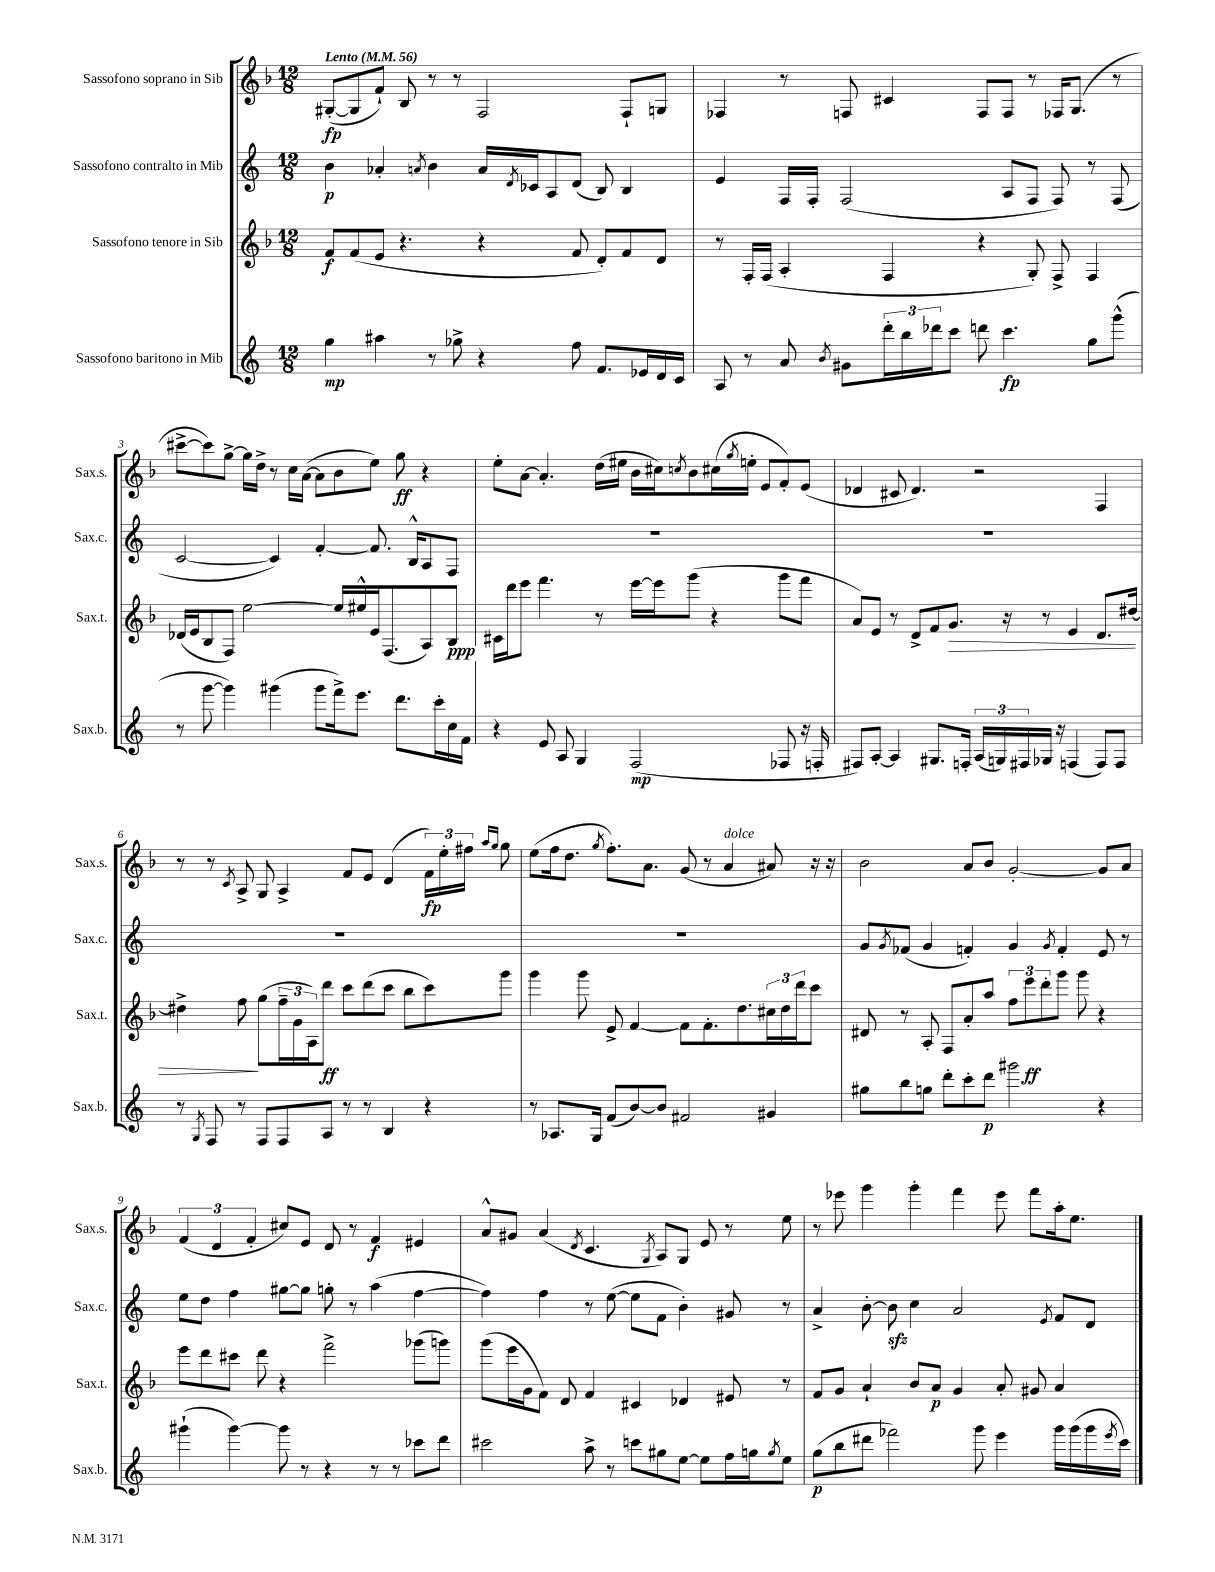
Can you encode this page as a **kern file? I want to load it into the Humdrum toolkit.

**kern	**kern	**kern	**kern
*staff4	*staff3	*staff2	*staff1
*clefG2	*clefG2	*clefG2	*clefG2
*k[]	*k[b-]	*k[]	*k[b-]
*M12/8	*M12/8	*M12/8	*M12/8
*MM56	*MM56	*MM56	*MM56
4gg\	8f/L	4b\	([8G#'/L
.	(8f/	.	8G#/]
4aa#\	8e/J	4a-'/	8f`/J)
.	4.r	.	8B-/
.	.	8qa/	.
8r	.	4b\	8r
8gg-^\	.	.	8r
4r	4r	16a/LL	2F/
.	.	8qd/	.
.	.	16c-/J	.
.	.	8A/	.
8ff\	8f/	(8d/J	.
8.f/L	8d'/L)	8B/)	.
.	8f/	4B/	8F`/L
16e-/L	.	.	.
16d/	8d/J	.	8G/J
16c/JJ	.	.	.
=	=	=	=
8A/	8r	4e/	4F-/
8r	16F'/LL	.	.
.	(16F/JJ	.	.
8a/	4A'/	16F/LL	8r
.	.	16F'/JJ	.
8qb/	.	.	.
8g#\L	.	(2F/	8F/
24ddd'\L	4F/	.	4c#/
24bb\	.	.	.
24ddd-\J	.	.	.
8ccc\J	.	.	.
8ddd\	4r	.	8F/L
4.ccc\	.	8A/L	8F/J
.	8G'/)	8F/J	8r
.	8F^/	8F/)	16F-/LK
.	.	.	(8.G/J
8gg\L	4F/	8r	.
(8ggg^^\J	.	(8F/	8r
=	=	=	=
8r	(16d-/LL	[2c/	[8ccc#^\L
.	16e/J	.	.
[8ggg\	8B-/	.	8ccc#\])
4ggg\])	8F/J)	.	[8gg^\J
.	[2ee\	.	16gg\]LL
.	.	.	16dd^\JJ
(4ggg#\	.	4c/])	8r
.	.	.	16cc\LL
.	.	.	([16a\JJ
8ggg#\L	.	[4f'/	8a\]L
16fff^\k)	16ee/]LL	.	8b-\
8.eee\J	16ee#^^/	.	.
.	16e/J	8.f/]	8ee\J)
.	(8.F/	.	.
8.ddd\L	.	.	8gg\
.	.	16B^^/LK	.
.	8A/)	8A/	4r
16ccc'\L	.	.	.
16cc\	8B-/J	8F/J	.
16f\JJ	.	.	.
=	=	=	=
4r	16c#\LL	1.r	8ee'\L
.	16ddd\J	.	.
.	8eee\J	.	[8a\J
8e/	4.fff\	.	4.a'/]
8A/	.	.	.
4G/	.	.	.
.	8r	.	(16dd\LL
.	.	.	16ee#\JJ
(2F/	[16eee\LL	.	16b-\LL
.	16eee\]J	.	16cc#\J)
.	.	.	8qcc/
.	(8ggg\J	.	8b-\
.	4r	.	(16cc#\L
.	.	.	8qgg/
.	.	.	16ee'\JJ
.	.	.	8e/L
8F-/	8ggg\L	.	8f'/)
16r	8fff\J	.	(8e/J
16F'/	.	.	.
=	=	=	=
8F#/L)	8a/L)	1.r	4d-/
[8A'/J	8e/J	.	.
4A/]	8r	.	8c#/
.	8d^/L	.	4.d-/)
8.G#/L	8f/	.	.
.	8.g/J	.	.
16F'/Jk	.	.	.
(24A/LL	.	.	2r
24G/)	.	.	.
.	16r	.	.
24F#/	.	.	.
16G-/JJ	8r	.	.
16r	.	.	.
(4F/	4e/	.	.
8F/L)	8.d/L	.	4F/
8F/J	.	.	.
.	[16dd#/Jk	.	.
=	=	=	=
8r	4dd#^\]	1.r	8r
8qG/	.	.	.
8F/	.	.	8r
.	.	.	8qc/
8r	8ff\	.	8A^/
8F/L	(8gg\L	.	8G/
8F/	24ff~\L	.	4A^/
.	24g\	.	.
.	24A\J)	.	.
8A/J	8ddd\J	.	.
8r	8ccc\L	.	8f/L
8r	(8ddd\	.	8e/J
4B/	8ccc\J	.	(4d/
.	8bb-\L	.	.
4r	8ccc\)	.	24f\LL)
.	.	.	24ee'\
.	.	.	24ff#\JJ
.	.	.	16qqaa/LL
.	.	.	16qqgg/JJ
.	8ggg\J	.	8gg\
=	=	=	=
8r	4ggg\	1.r	(8ee\L
8.A-/L	.	.	16ff\k
.	.	.	8.dd\J
.	8ggg\	.	.
16G/Jk	.	.	.
.	.	.	8qgg/
(8f/L	8e^/	.	8.ff'\L)
[8b/)	[4f/	.	.
.	.	.	8.a\J
8b/]J	.	.	.
2f#/	8f\]L	.	(8g/
.	8.f'\	.	8r
.	.	.	4a/
.	8.dd\	.	.
4g#/	24cc#\L	.	8a#/)
.	24dd\	.	.
.	24ddd\J	.	.
.	8ccc\J	.	16r
.	.	.	16r
=	=	=	=
8gg#\L	8d#/	8g/L	2b-\
.	.	8qg/	.
8bb\	8r	(8f-/J	.
8gg\J	8A'/	4g/	.
8ddd'\L	8F/L	.	.
8ccc'\	8a'/	4f'/)	8a/L
8ddd\J	8aa/J	.	8b-/J
2ggg#\	12ff\L	4g/	[2g'/
.	12eee\	.	.
.	12ddd'\	.	.
.	.	8qg/	.
.	8ggg\J	4f'/	.
.	8ggg\	.	.
4r	4r	8e/	8g/]L
.	.	8r	8a/J
=	=	=	=
(4ggg#`\	8eee\L	8ee\L	(6f/
.	8ddd\	8dd\J	.
.	.	.	6d/
[4ggg#\)	8ccc#\J	4ff\	.
.	.	.	6f'/
.	8ddd\	.	.
8ggg#\]	4r	[8gg#\L	8cc#/L)
8r	.	8gg#\]J	8e/J
4r	2fff^\	8gg'\	8d/
.	.	8r	8r
8r	.	(4aa\	4f/
8r	.	.	.
8ccc-\L	(8ggg-\L	[4ff\	4e#/
8ddd\J	8ggg\J)	.	.
=	=	=	=
2ccc#\	(8ggg\L	4ff\])	8a^^/L
.	16eee\L	.	8g#/J
.	16g\J	.	.
.	8f\J)	4ff\	(4a/
.	8d/	.	.
.	.	.	8qd/
8aa^\	4f/	8r	4.c/
8r	.	([8ee\	.
8ccc\L	4c#/	8ee\]L	.
.	.	.	8qG/
8gg#\	.	8f\J	8A/L)
[8ee\J	4d-/	4b'\)	8G/J
8ee\]L	.	.	8e/
16ff\L	8e#/	8g#/	8r
16gg\J	.	.	.
8qgg/	.	.	.
8ee\J	8r	8r	8ee\
=	=	=	=
(8gg\L	8f/L	4a^/	8r
8bb\	8g/J	.	8eee-\
8ddd#\J	4a`/	[8b'\	4ggg\
2fff-\)	.	8b\]	.
.	8b-/L	4cc\	4ggg'\
.	8a/J	.	.
.	4g/	2a/	4fff\
8ggg\	.	.	.
4eee\	8a'/	.	8eee-\
.	8g#/	.	8fff\L
.	.	8qe/	.
16ggg\LL	4a/	8f/L	16aa'\k
(16ggg\	.	.	8.ee\J
16ggg\	.	8d/J	.
8qeee/	.	.	.
16ccc\JJ)	.	.	.
==	==	==	==
*-	*-	*-	*-
